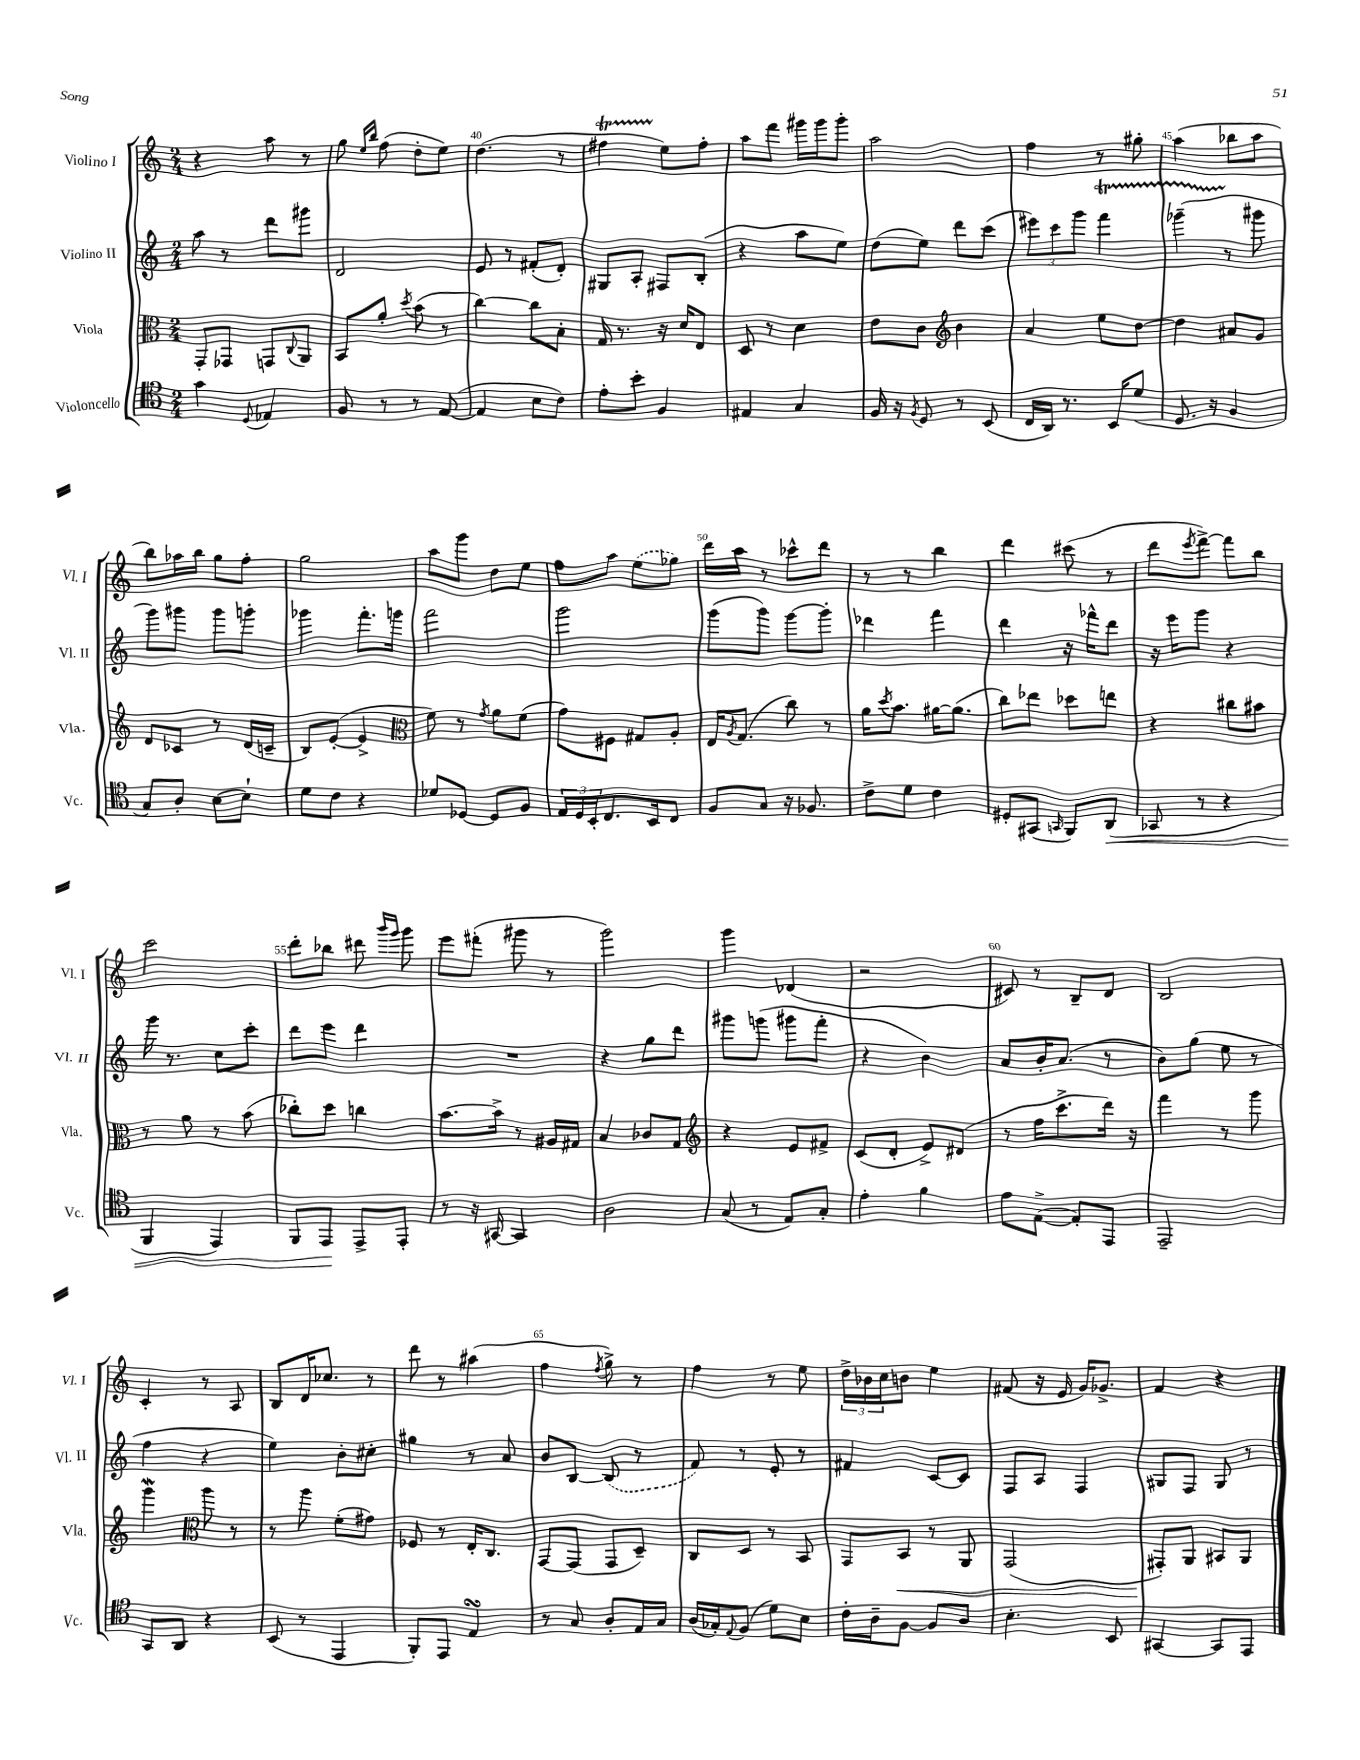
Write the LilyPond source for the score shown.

<<
\new StaffGroup <<
\new Staff = "s0" \with { instrumentName = "Violino I" shortInstrumentName = "Vl. I" } {
    \clef treble \key c \major \numericTimeSignature \time 2/4
    r4 a''8 r8 |
    g''8 \grace { e''16 b''16 } f''8( d''8-. e''8) |
    d''4.( r8 |
    fis''4\startTrillSpan e''8\stopTrillSpan) fis''8-. |
    a''8 f'''8 gis'''16 gis'''16 gis'''8-. |
    a''2 |
    f''4 r8 gis''8-. |
    a''4( bes''8 a''8 |
    b''8) aes''16 b''16 g''8 f''8-. |
    g''2 |
    a''8 g'''8 d''8 e''8 |
    f''8 a''8 \once \slurDashed e''8( ges''8) |
    d'''16 a''16 r8 ces'''8-^ d'''8 |
    r8 r8 b''4 |
    d'''4 cis'''8( r8 |
    d'''8 \acciaccatura { e'''8 } f'''8~->) f'''8 b''8 |
    c'''2 |
    d'''8-. bes''8 dis'''8 \grace { b'''16 g'''16 } g'''8 |
    e'''8 fis'''8-.( gis'''8 r8 |
    g'''2) |
    g'''4 des'4( |
    r2 |
    cis'8) r8 b8-- d'8 |
    b2 |
    c'4-. r8 a8 |
    b8 d'16 ces''8. r8 |
    d'''8 r8 ais''4( |
    f''4 \acciaccatura { f''8 } g''8->) r8 |
    f''4 r8 e''8 |
    \tuplet 3/2 { d''16-> bes'16 c''16 } b'8 e''4 |
    fis'8( r16 e'16 g'16) ges'8.-> |
    f'4 r4 \bar "|." |
}
\new Staff = "s1" \with { instrumentName = "Violino II" shortInstrumentName = "Vl. II" } {
    \clef treble \key c \major \numericTimeSignature \time 2/4
    a''8 r8 d'''8 gis'''8 |
    d'2 |
    e'8 r8 fis'8-.( d'8-.) |
    gis8 a8-. fis8 b8-.( |
    r4 a''8 e''8) |
    d''8( e''8) d'''8 c'''8( |
    \tuplet 3/2 { eis'''8) c'''8 g'''8 } f'''4\startTrillSpan |
    ges'''4--( r8\stopTrillSpan gis'''8 |
    g'''8) gis'''8 gis'''8 g'''8-. |
    ges'''4 f'''8.-. g'''16 |
    f'''2 |
    g'''2 |
    g'''8( g'''8) g'''8~ g'''8-. |
    des'''4 f'''4 |
    d'''4 r16 fes'''16-^ d'''8 |
    r16 e'''16 g'''8 r4 |
    g'''16 r8. c''8 c'''8-. |
    d'''8 e'''8 d'''4 |
    R2 |
    r4 g''8 d'''8 |
    gis'''8 g'''8( gis'''8 f'''8-. |
    r4 b'4) |
    a'8 b'16-. a'8.( r8 |
    b'8) g''8( e''8 r8 |
    f''4 r4 |
    e''4) b'8-. cis''8-. |
    gis''4 r8 a'8 |
    b'8 b8~ \once \slurDashed b8( r8 |
    f'8) r8 e'8-. r8 |
    fis'4 c'8~ c'8 |
    f8 a8 f4 |
    gis8 f8 gis8 r8 \bar "|." |
}
\new Staff = "s2" \with { instrumentName = "Viola" shortInstrumentName = "Vla." } {
    \clef alto \key c \major \numericTimeSignature \time 2/4
    g,8-. ges,8 g,8 \appoggiatura { c8 } a,8 |
    b,8 a'8-. \acciaccatura { d''8 } b'8( r8 |
    c''4~) c''8 b8-. |
    g16 r8. r16 d'16 e8 |
    d8 r8 d'4 |
    e'8 c'8 \clef treble b'4 |
    a'4 e''8 d''8~ |
    d''4 ais'8 g'8 |
    d'8 ces'8 r8 d'16( c'16-- |
    b8) e'8~-.( e'4-> |
    \clef alto f'8) r8 \acciaccatura { g'8 } a'8 f'8( |
    g'8) fis8 gis8 a8-. |
    e16 \acciaccatura { a8 } g8.( c''8) r8 |
    a'16 \acciaccatura { d''8 } b'8. ais'16~ ais'8.( |
    c''8) ees''8 des''8 e''8 |
    r4 cis''8 bis'8 |
    r8 a'8 r8 b'8( |
    ces''8-.) d''8 c''4 |
    b'8.~ b'16-> r8 ais16 gis16 |
    b4 ces'8 g8 |
    \clef treble r4 e'8 fis'8-> |
    c'8( d'8-. e'8->) dis'8( |
    r8 f''16 c'''8.-> d'''16) r16 |
    f'''4 r8 g'''8 |
    g'''4\mordent \clef alto a''8 r8 |
    r8 a''8 f'8-.( gis'8) |
    fes8 r8 e16-. c8. |
    g,8~ g,8( g,8 d8--) |
    c8 d8 r8 b,8 |
    g,8 b,8\< r8 a,8 |
    g,2( |
    gis,8-.\!) a,8 bis,8 a,8 \bar "|." |
}
\new Staff = "s3" \with { instrumentName = "Violoncello" shortInstrumentName = "Vc." } {
    \clef tenor \key c \major \numericTimeSignature \time 2/4
    g'4 \appoggiatura { d8 } ees4 |
    f8 r8 r8 e8~( |
    e4 b8 c'8) |
    e'8-. b'8-. f4 |
    eis4 g4 |
    f16 r16 \acciaccatura { f8 } d8 r8 b,8( |
    c16 a,16) r8. b,16 d'8( |
    d8. r16 f4 |
    g8) a8-. b8~ b8-! |
    d'8 c'8 r4 |
    des'8 des8~ des8 f8 |
    \tuplet 3/2 { e16 d16 b,16-. } c8. b,16 c8 |
    f8 g8 r16 fes8. |
    c'8-> d'8 c'4 |
    dis8-. gis,8( \grace { g,16 } f,8) a,8\<( |
    ges,8 r8 r4 |
    f,4 e,4) |
    f,8 e,8\! e,8-> e,8-. |
    r8 r16 gis,16~ gis,4 |
    a2 |
    g8( r8 e8) g8-. |
    e'4-. f'4 |
    e'8 e8~->( e8-.) e,8 |
    e,2-- |
    g,8 a,8 r4 |
    b,8( r8 e,4 |
    f,8-.) e,8 e4\turn |
    r8 g8 a8-. e16 g16 |
    a16( ges16-.) \appoggiatura { e8 } f8( d'8) b8 |
    c'16-. a16-- f8~ f8 a8 |
    b4.-. b,8 |
    gis,4~ gis,8 e,8 \bar "|." |
}
>>
>>
\layout { \context { \Score currentBarNumber = #38 \override BarNumber.break-visibility = ##(#f #t #t) barNumberVisibility = #(every-nth-bar-number-visible 5) } }
